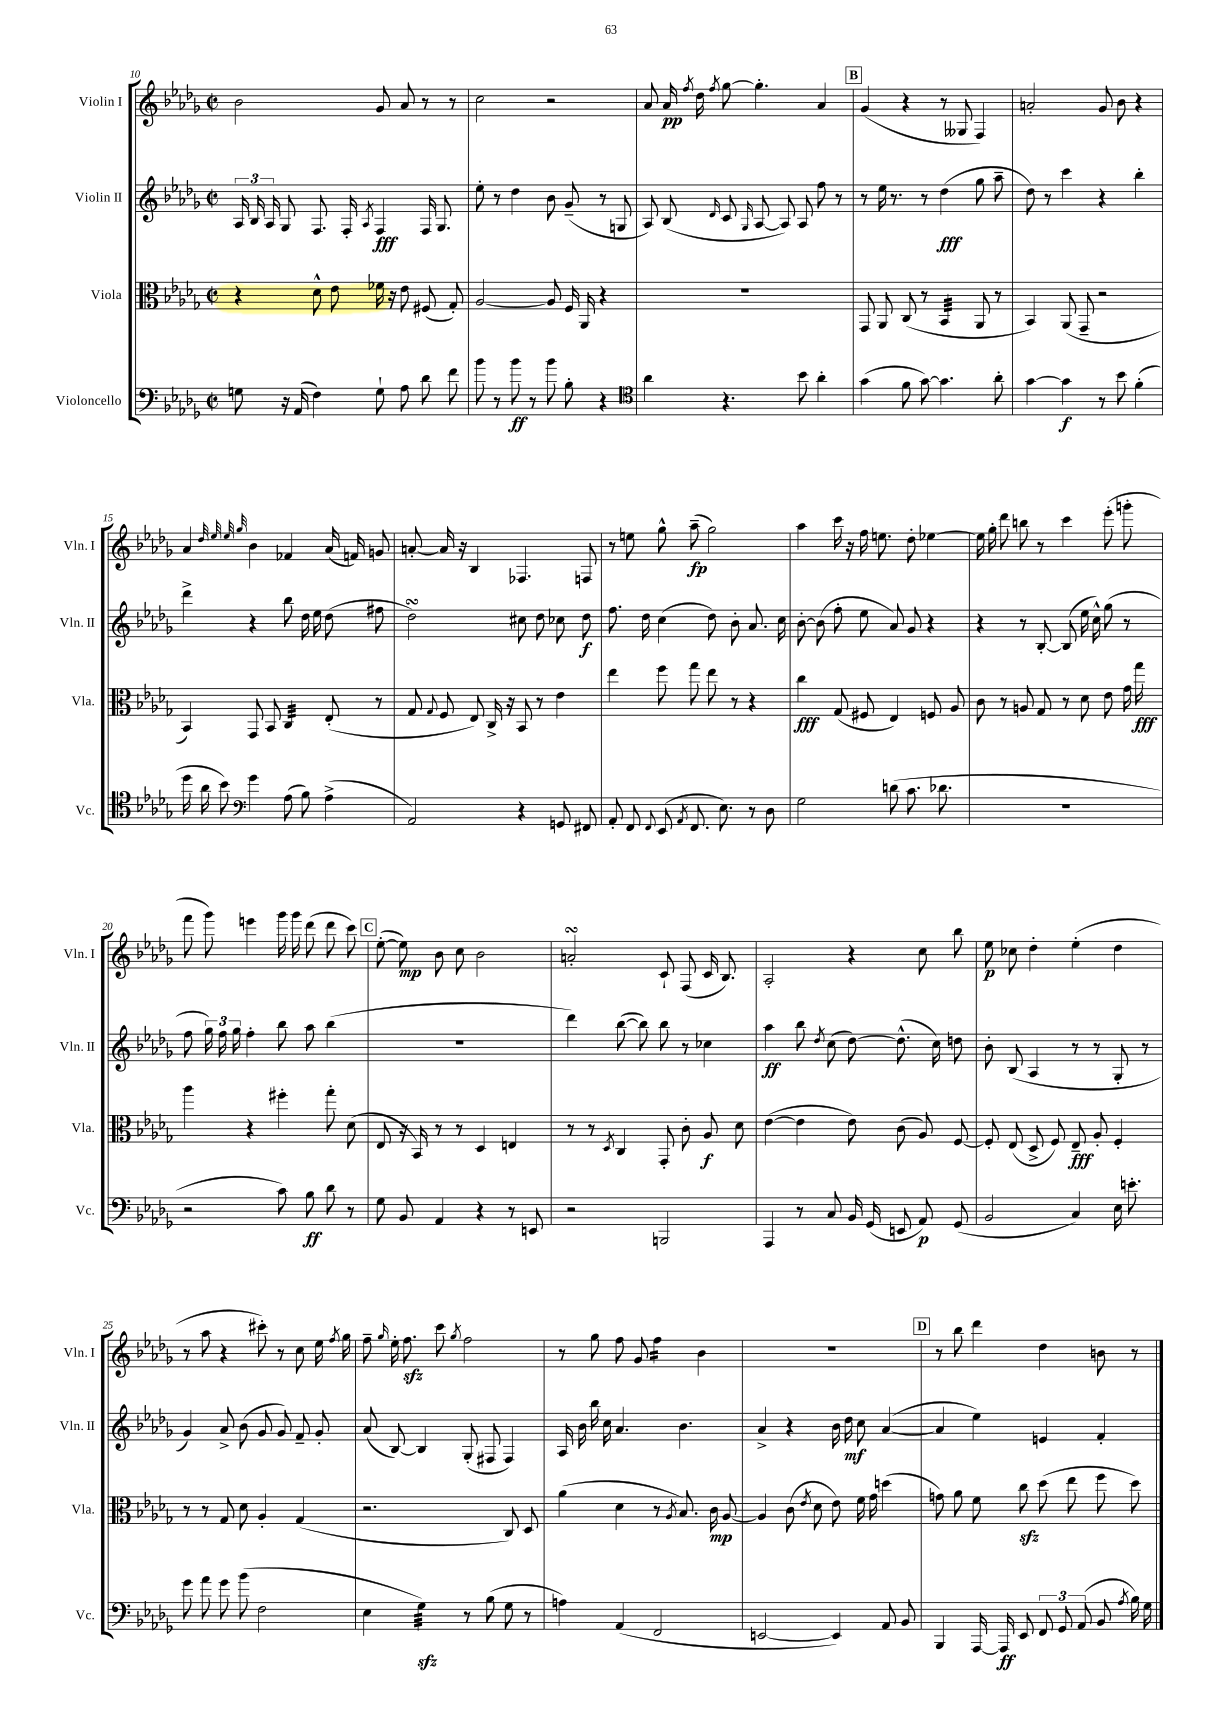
<<
\new StaffGroup <<
\new Staff = "s0" \with { instrumentName = "Violin I" shortInstrumentName = "Vln. I" } {
    \clef treble \key des \major \defaultTimeSignature \time 2/2
    \autoBeamOff bes'2 ges'8 aes'8 r8 r8 |
    c''2 r2 |
    aes'8 aes'16\pp \acciaccatura { f''8 } des''16 \acciaccatura { f''8 } ges''8~ ges''4.-. aes'4 |
    \mark \markup { \box "B" } ges'4( r4 r8 geses8 f4) |
    a'2-. ges'8 bes'8 r4 |
    aes'4 \grace { des''32 ees''32 ees''32 ges''32 } bes'4 fes'4 aes'16( f'16) g'8 |
    a'8~-. a'16 r16 bes4 fes4. f8 |
    r8 e''8 ges''8-^ aes''8--\fp( ges''2) |
    aes''4 c'''16 r16 f''16 e''8. des''8-. ees''4~ |
    ees''16 ges''16-. des'''8 b''8 r8 c'''4 ees'''8-.( g'''8-. |
    f'''8 ges'''8) e'''4 ges'''16 ges'''16 des'''8( des'''8 c'''8) |
    \mark \markup { \box "C" } ees''8~-.( ees''8\mp) bes'8 c''8 bes'2 |
    a'2-.\turn c'8-! f8( c'16 bes8.) |
    aes2-. r4 c''8 bes''8 |
    ees''8\p ces''8 des''4-. ees''4-.( des''4 |
    r8 aes''8 r4 cis'''8-.) r8 c''8 ees''16 \acciaccatura { f''8 } ges''16 |
    f''8-- \grace { ges''16 } ees''16-. f''8.\sfz c'''8 \acciaccatura { ges''8 } f''2 |
    r8 ges''8 f''8 ges'8 f''4:16 bes'4 |
    R1 |
    \mark \markup { \box "D" } r8 bes''8 des'''4 des''4 b'8 r8 \bar "|." |
}
\new Staff = "s1" \with { instrumentName = "Violin II" shortInstrumentName = "Vln. II" } {
    \clef treble \key des \major \defaultTimeSignature \time 2/2
    \autoBeamOff \tuplet 3/2 { aes16 bes16 aes16 } ges8 f8. f16-. \acciaccatura { aes8 } f4\fff f16 ges8. |
    ees''8-. r8 des''4 bes'8 ges'8--( r8 g8 |
    aes8) bes8( \grace { des'16 } c'8 \grace { ges16 } aes8~ aes8) aes8 f''8 r8 |
    \mark \markup { \box "B" } r8 ees''16 r8. r8 des''4\fff( ges''8 aes''8-- |
    des''8) r8 c'''4 r4 bes''4-. |
    des'''4-> r4 bes''8 des''16 ees''16 des''8( fis''8 |
    des''2\turn) cis''8 des''8 ces''8 des''8\f |
    f''8. des''16 c''4( des''8) bes'8-. aes'8. c''16 |
    bes'8~-. bes'8( f''8-. ees''8 aes'8) ges'8 r4 |
    r4 r8 bes8~-. bes8( ees''16 c''16-^) ges''8( r8 |
    f''8 \tuplet 3/2 { ges''16) f''16 ges''16 } f''4-. bes''8 aes''8 bes''4( |
    \mark \markup { \box "C" } R1 |
    des'''4) bes''8~( bes''8) bes''8 r8 ces''4 |
    aes''4\ff bes''8 \acciaccatura { des''8 } c''8( des''8~) des''8.-^( c''16) d''8 |
    bes'8-. bes8( aes4 r8 r8 ges8-. r8 |
    ges'4) aes'8-> bes'8( ges'8 ges'8) f'8-- ges'8-. |
    aes'8( bes8~) bes4 ges8-.( fis8 fis4) |
    aes16 bes'16 bes''16 c''16 aes'4. bes'4. |
    aes'4-> r4 bes'16 des''16\mf c''8 aes'4~( |
    \mark \markup { \box "D" } aes'4 ees''4) e'4 f'4-. \bar "|." |
}
\new Staff = "s2" \with { instrumentName = "Viola" shortInstrumentName = "Vla." } {
    \clef alto \key des \major \defaultTimeSignature \time 2/2
    \autoBeamOff r4 des'8-^ ees'8 fes'16 r16 ees'8 fis8( ges8-.) |
    aes2~ aes8 f16 aes,16 r4 |
    R1 |
    \mark \markup { \box "B" } ges,8 aes,8 c8( r8 bes,4:32 aes,8 r8 |
    bes,4) aes,8( ges,8-- r2 |
    bes,4) ges,8 bes,8 c4:32 ees8-.( r8 |
    ges8 \appoggiatura { ges8 } f8 ees8) c16-> r16 bes,8 r8 ees'4 |
    ees''4 f''8 ges''8 ees''8 r8 r4 |
    c''4\fff ges8( fis8 ees4) f8 aes8 |
    c'8 r8 a8 ges8 r8 des'8 ees'8 ges'16 ges''16\fff |
    aes''4 r4 fis''4-. ges''8-. des'8( |
    \mark \markup { \box "C" } ees8 r16 bes,16) r8 r8 des4 e4 |
    r8 r8 \acciaccatura { des8 } c4 ges,8-. c'8-. aes8\f des'8 |
    ees'4~( ees'4 ees'8) c'8( aes8) f8~ |
    f8-. ees8( des8-> f8) ees8--\fff aes8-. f4-. |
    r8 r8 ges8 des'8 aes4-. ges4( |
    r2. c8) des8 |
    aes'4( des'4 r8 \acciaccatura { aes8 } bes8.) c'16\mp aes8~ |
    aes4 c'8( \acciaccatura { ees'8 } des'8 ees'8) f'16 ges'16 d''4( |
    \mark \markup { \box "D" } g'8) aes'8 f'8 c''8\sfz des''8( ees''8 f''8 des''8) \bar "|." |
}
\new Staff = "s3" \with { instrumentName = "Violoncello" shortInstrumentName = "Vc." } {
    \clef bass \key des \major \defaultTimeSignature \time 2/2
    \autoBeamOff g8 r16 aes,16( f4) g8-! aes8 des'8 f'8 |
    bes'8 r8 bes'8\ff r8 bes'8 bes8-. r4 |
    \clef tenor aes'4 r4. bes'8 aes'4-. |
    \mark \markup { \box "B" } ges'4( f'8 ges'8~) ges'4. aes'8-. |
    ges'4~ ges'4\f r8 bes'8 f'4-.( |
    des''16 aes'16 bes'8) \clef bass ges'4 aes8( bes8) aes4->( |
    aes,2) r4 g,8 fis,8 |
    aes,8-. f,8 \appoggiatura { f,8 } ees,8( \acciaccatura { aes,8 } f,8. ees8.) r8 des8 |
    ges2 d'8( c'8. des'8. |
    R1 |
    r2 c'8) bes8\ff des'8 r8 |
    \mark \markup { \box "C" } ges8 bes,8 aes,4 r4 r8 e,8 |
    r2 b,,2 |
    aes,,4 r8 c8 bes,16 ges,16( e,8 aes,8\p) ges,8( |
    bes,2 c4) ees16 e'8.-. |
    ges'8 aes'8 ges'8 bes'8( f2 |
    ees4 ges4:32\sfz) r8 bes8( ges8 r8 |
    a4) aes,4( f,2 |
    e,2~ e,4) aes,8 bes,8 |
    \mark \markup { \box "D" } bes,,4 aes,,16~ aes,,16\ff ees,8 \tuplet 3/2 { f,8 ges,8 aes,8( } bes,8 \acciaccatura { aes8 } bes16) ges16 \bar "|." |
}
>>
>>
\layout { \context { \Score currentBarNumber = #10 } }
